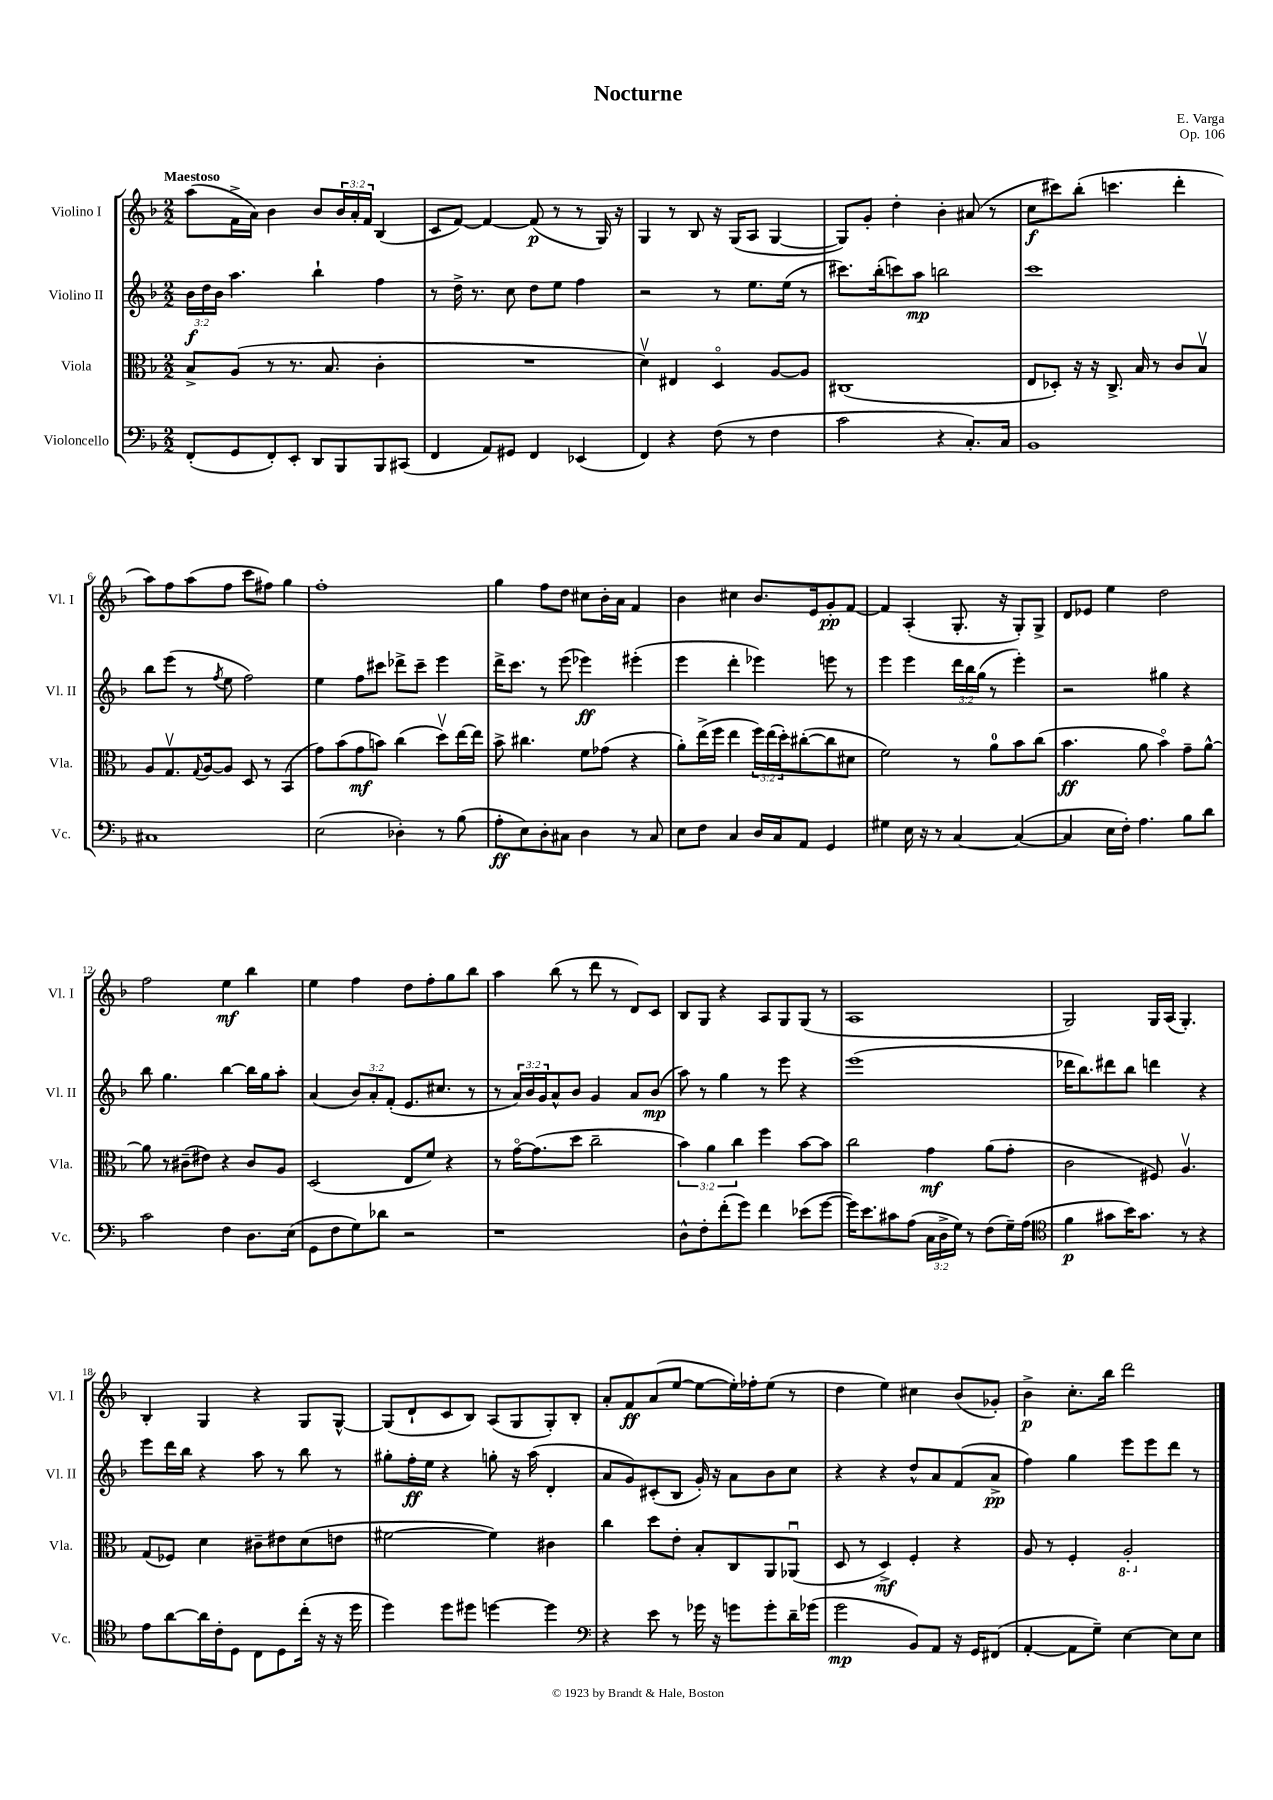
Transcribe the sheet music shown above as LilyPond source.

\header { title = "Nocturne" composer = "E. Varga" opus = "Op. 106" }
<<
\new StaffGroup <<
\new Staff = "s0" \with { instrumentName = "Violino I" shortInstrumentName = "Vl. I" } {
    \clef treble \key f \major \numericTimeSignature \time 2/2 \override Staff.TupletNumber.text = #tuplet-number::calc-fraction-text \tempo "Maestoso"
    a''8( f'16-> a'16) bes'4 bes'8 \tuplet 3/2 { bes'16 a'16-. f'16 } bes4( |
    c'8 f'8~) f'4~ f'8\p( r8 r8 g16) r16 |
    g4 r8 bes8 r16 g16( a8 g4~ |
    g8) g'8-. d''4-. bes'4-. ais'8( r8 |
    c''8\f cis'''8) bes''8-.( c'''4. d'''4-. |
    a''8) f''8 a''8( f''8 c'''8 fis''8) g''4 |
    f''1-. |
    g''4 f''8 d''8 cis''8 bes'16-. a'16 f'4 |
    bes'4 cis''4 bes'8. e'16 g'8-.\pp f'8~ |
    f'4 a4-.( g8.-. r16 g8-.) g8-> |
    d'8 ees'8 e''4 d''2 |
    f''2 e''4\mf bes''4 |
    e''4 f''4 d''8 f''8-. g''8 bes''8 |
    a''4 bes''8( r8 d'''8 r8 d'8) c'8 |
    bes8 g8 r4 a8 g8 g8( r8 |
    a1 |
    g2) g16 a16( g4.-.) |
    bes4-. g4 r4 g8 g8~-^ |
    g8( d'8-! c'8 bes8) a8( g8 g8-.) bes8-. |
    a'8-. f'8\ff a'8( e''8~ e''8~ e''16-.) fes''16-. e''8( r8 |
    d''4 e''4) cis''4 bes'8( ges'8-.) |
    bes'4->\p c''8.-. bes''16 d'''2 \bar "|." |
}
\new Staff = "s1" \with { instrumentName = "Violino II" shortInstrumentName = "Vl. II" } {
    \clef treble \key f \major \numericTimeSignature \time 2/2 \override Staff.TupletNumber.text = #tuplet-number::calc-fraction-text
    \tuplet 3/2 { bes'16\f d''16 bes'16 } a''4. bes''4-! f''4 |
    r8 d''16-> r8. c''8 d''8 e''8 f''4 |
    r2 r8 e''8. e''16( r8 |
    cis'''8.) bes''16-.( c'''8) a''8\mp b''2 |
    c'''1 |
    bes''8 e'''8( r8 \acciaccatura { f''8 } e''8 f''2) |
    e''4 f''8 cis'''8 des'''8-> cis'''8-- e'''4 |
    d'''16-> c'''8. r8 e'''8( ees'''4\ff) eis'''4-.( |
    e'''4 d'''4-. ees'''4) e'''8 r8 |
    e'''4 e'''4 \tuplet 3/2 { d'''16 bes''16 g''16( } r8 e'''4-.) |
    r2 gis''4 r4 |
    bes''8 g''4. bes''4~ bes''16 g''16 a''8-. |
    a'4( \tuplet 3/2 { bes'8) a'8-. f'8-.( } e'8. cis''8. r8 |
    r8 \tuplet 3/2 { a'16) bes'16 g'16 } a'8-^ bes'8 g'4 a'8 bes'8\mp( |
    a''8) r8 g''4 r8 e'''8 r4 |
    e'''1( |
    des'''16 bes''8.) dis'''8 bes''8 d'''4 r4 |
    e'''8 d'''16 bes''16 r4 a''8 r8 bes''8 r8 |
    gis''8-. f''16-.\ff e''16 r4 g''8-. r16 a''16( d'4-. |
    a'8 g'8) cis'8-.( bes8 g'16-.) r16 a'8 bes'8 c''8 |
    r4 r4 d''8-^ a'8 f'8( a'8->\pp |
    f''4) g''4 e'''8 e'''8 d'''8 r8 \bar "|." |
}
\new Staff = "s2" \with { instrumentName = "Viola" shortInstrumentName = "Vla." } {
    \clef alto \key f \major \numericTimeSignature \time 2/2 \override Staff.TupletNumber.text = #tuplet-number::calc-fraction-text
    bes8-> a8( r8 r8. bes8. c'4-. |
    R1 |
    d'4\upbow) eis4 d4\flageolet a8~ a8 |
    cis1( |
    e8 des8-.) r16 r16 c8.-> bes16 r8 c'8 bes8\upbow |
    a8 g8.\upbow \appoggiatura { g8 } a16~ a8 d8 r8 bes,4( |
    g'8) bes'8( g'8\mf b'8) c''4( d''8\upbow) e''16~ e''16 |
    bes'8-> cis''4. f'8 ges'8( r4 |
    a'8-.) e''16->( f''16 e''4 \tuplet 3/2 { f''16) e''16( d''16-.) } cis''8~-.( cis''8 dis'8 |
    f'2) r8 a'8-0 bes'8 c''8( |
    bes'4.\ff a'8 bes'4\flageolet) g'8-- a'8~-^ |
    a'8 r8 cis'8--( eis'8) r4 cis'8 a8 |
    d2( e8 f'8) r4 |
    r8 g'16~\flageolet g'8.( d''8 c''2-- |
    \tuplet 3/2 { bes'4) a'4 c''4 } f''4 bes'8~ bes'8 |
    c''2 g'4\mf a'8( g'8-. |
    c'2 fis8) a4.\upbow |
    g8( fes8) d'4 cis'8-- eis'8 d'8( e'8 |
    fis'2~ fis'4) cis'4 |
    c''4 d''8 e'8-. bes8-. c8 a,8 aes,8\downbow( |
    d8 r8 d4->\mf) f4-. r4 |
    a8 r8 f4-. \ottava #-1 a,2-. \ottava #0 \bar "|." |
}
\new Staff = "s3" \with { instrumentName = "Violoncello" shortInstrumentName = "Vc." } {
    \clef bass \key f \major \numericTimeSignature \time 2/2 \override Staff.TupletNumber.text = #tuplet-number::calc-fraction-text
    f,8-.( g,8 f,8-.) e,8-. d,8 bes,,8 bes,,8 cis,8( |
    f,4 a,8) gis,8 f,4 ees,4( |
    f,4) r4 f8( r8 f4 |
    c'2 r4 c8.-.) c16 |
    bes,1 |
    cis1 |
    e2( des4-.) r8 bes8( |
    a8-.\ff e8) d8-. cis8 d4 r8 cis8 |
    e8 f8 c4 d16 c16 a,8 g,4 |
    gis4 e16 r16 r8 c4~ c4~( |
    c4 e16 f16-.) a4. bes8 d'8 |
    c'2 f4 d8. e16( |
    g,8 f8 g8) des'8 r2 |
    r1 |
    d8-^ f8-. f'8-.( g'8) f'4 ees'8( g'8~ |
    g'16) e'8. cis'8 a8( \tuplet 3/2 { c16 d16-> g16) } r8 f8( g16--) a16( |
    \clef tenor f'4\p gis'8 bes'16) gis'8. r8 r4 |
    e'8 a'8~ a'16 c'16-. d8 c8 d8 c''16-.( r16 r16 d''16 |
    d''4) d''8 dis''8 d''4~ d''4 |
    \clef bass r4 e'8 r8 ges'16 r16 g'8 g'8-. d'16-- ges'16( |
    g'2\mp bes,8) a,8 r16 g,16 fis,8( |
    a,4~-. a,8 g8--) e4~ e8 e8 \bar "|." |
}
>>
>>
